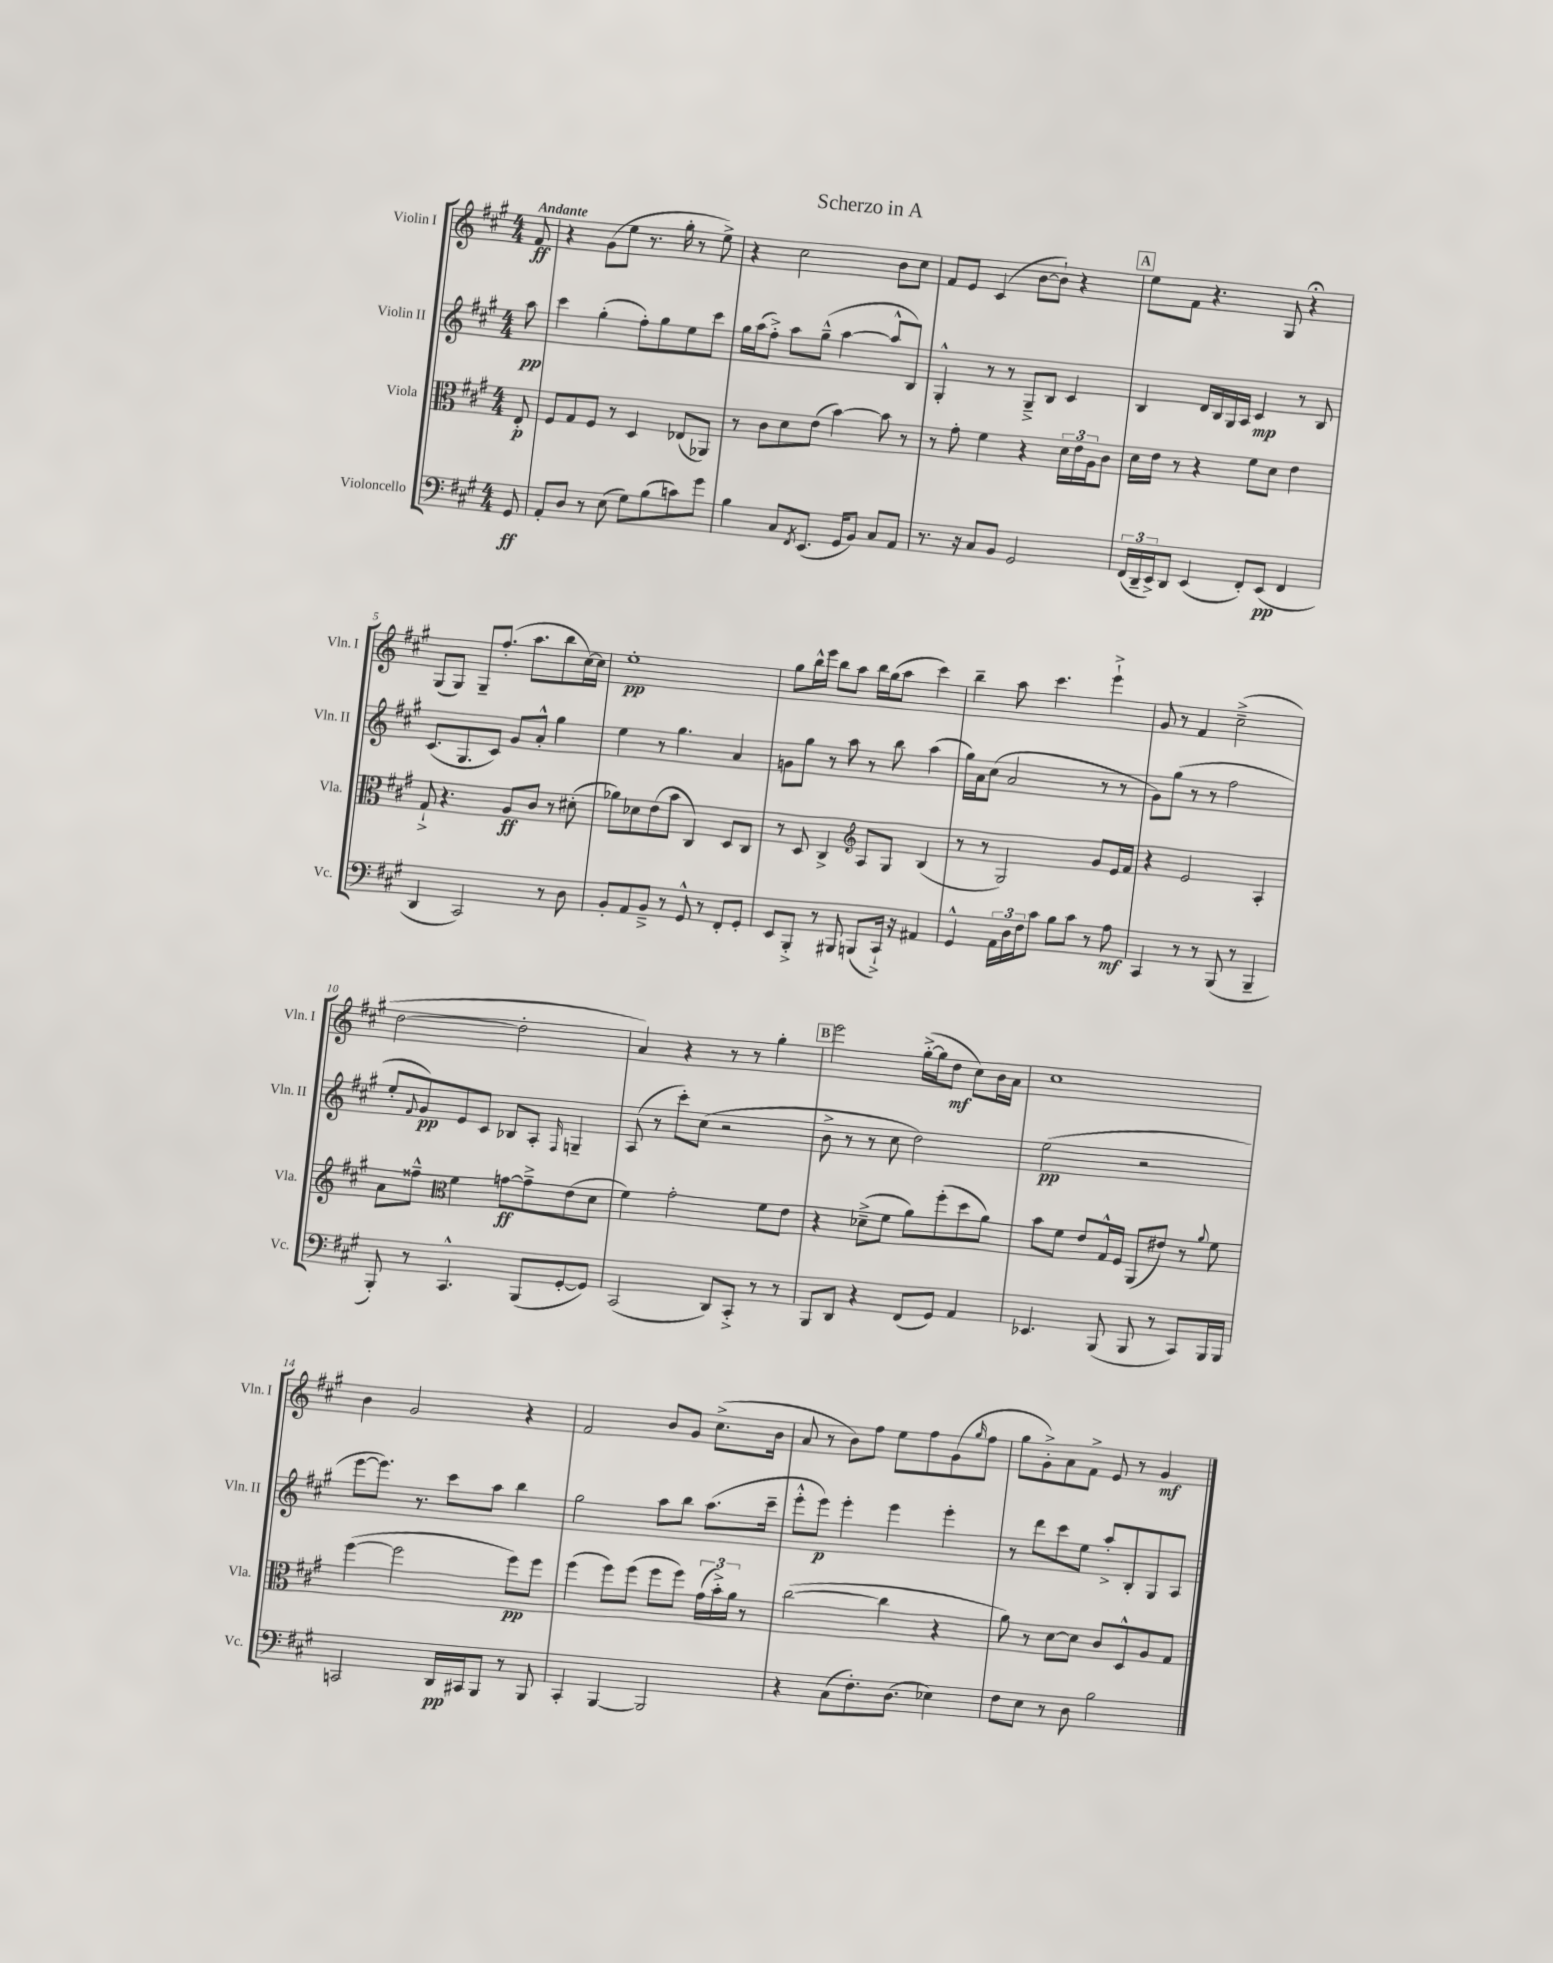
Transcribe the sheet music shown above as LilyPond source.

\header { title = "Scherzo in A" }
<<
\new StaffGroup <<
\new Staff = "s0" \with { instrumentName = "Violin I" shortInstrumentName = "Vln. I" } {
    \clef treble \key a \major \numericTimeSignature \time 4/4 \partial 8 \tempo "Andante"
    fis'8\ff |
    r4 gis'8( e''8 r8. gis''16-. r8 e''8->) |
    r4 cis''2 b'8 cis''8 |
    fis'8 e'8 cis'4( b'8~ b'8-!) r4 |
    \mark \markup { \box "A" } e''8 fis'8 r4. gis8 r4\fermata |
    gis8( gis8) gis8-- fis''8.-.( a''8. b''8 cis''16~) cis''16 |
    e''1-.\pp |
    gis''8 b''16-^ e'''16 b''8 a''8 b''16 gis''16( a''8 cis'''4) |
    b''4-- a''8 cis'''4. e'''4-!-> |
    gis'8 r8 fis'4 cis''2--->( |
    d''2~ d''2-. |
    a'4) r4 r8 r8 gis''4-. |
    \mark \markup { \box "B" } e'''2 gis''16~-.->( gis''16 d''8\mf cis''8) b'16 a'16 |
    cis''1 |
    b'4 gis'2 r4 |
    fis'2 b'8 gis'8 cis''8.->( b'16 |
    a'8 r8 b'8) fis''8 e''8 fis''8 gis'8( \grace { gis''16 } fis''8 |
    gis''8 gis'8-.->) a'8 fis'8-> e'8 r8 gis'4\mf \bar "|." |
}
\new Staff = "s1" \with { instrumentName = "Violin II" shortInstrumentName = "Vln. II" } {
    \clef treble \key a \major \numericTimeSignature \time 4/4 \partial 8
    a''8\pp |
    cis'''4 gis''4-.( fis''8-.) gis''8 e''8 cis'''8 |
    gis''16 a''16( fis''8-.->) a''8 gis''8---^( a''4~ a''8-^ b8) |
    gis4-.-^ r8 r8 gis8---> b8 cis'4 |
    \mark \markup { \box "A" } b4 d'16 b16 gis16 a16 cis'4\mp r8 b8 |
    cis'8.( gis8. cis'8) gis'8 a'8-.-^ gis''4 |
    e''4 r8 gis''4. a'4 |
    g'8 gis''8 r8 a''8 r8 b''8 a''4( |
    gis''16) a'16 cis''8( a'2 r8 r8 |
    gis'8) gis''8( r8 r8 fis''2 |
    e''8-. \appoggiatura { fis'8 } gis'8\pp) e'8 cis'8 bes8 a8-. \grace { fis16 } g4-- |
    a8( r8 cis'''8-.) cis''8( r2 |
    \mark \markup { \box "B" } b'8-> r8 r8 cis''8 d''2) |
    e''2\pp( r2 |
    e'''8~ e'''8.) r8. cis'''8 a''8 b''4 |
    gis''2 a''8 b''8 a''8.( cis'''16-- |
    e'''8-.-^ e'''8\p) e'''4-. e'''4 e'''4-. |
    r8 d'''8 cis'''8 e''8 a''8-.-> b8-. gis8 a8 \bar "|." |
}
\new Staff = "s2" \with { instrumentName = "Viola" shortInstrumentName = "Vla." } {
    \clef alto \key a \major \numericTimeSignature \time 4/4 \partial 8
    e8-.\p |
    fis8 gis8 fis8 r8 d4 ees8( aes,8) |
    r8 cis'8 d'8 e'8( b'4~) b'8 r8 |
    r8 gis'8-. fis'4 r4 \tuplet 3/2 { d'16 e'16 a16 } cis'8 |
    \mark \markup { \box "A" } d'16 e'16 r8 r4 fis'8 d'8 e'4 |
    gis8-!-> r4. a8\ff cis'8 r8 dis'8-.( |
    aes'8) des'8 e'8( b'8 cis4) d8 cis8 |
    r8 d8 cis4-> \clef treble a8 gis8 b4( |
    r8 r8 gis2) gis'8 e'16 fis'16 |
    r4 e'2 a4-. |
    a'8 fisis''8---^ \clef alto fis'4 g'8~\ff g'8---> e'8( d'8 |
    fis'4) gis'2-. fis'8 e'8 |
    \mark \markup { \box "B" } r4 des'8--->( fis'8 a'8) fis''8-.( d''8 a'8) |
    b'8 fis'8 e'8 gis16-^ fis16 a,8( eis'8) r8 \appoggiatura { a'8 } fis'8 |
    fis''4~( fis''2 fis''8\pp) fis''8 |
    fis''4( fis''8) fis''8( fis''8 fis''8) \tuplet 3/2 { gis'16( b'16-.->) a'16 } r8 |
    cis''2~( cis''4 r4 |
    a'8) r8 d'8~ d'8 cis'8 d8-^ a8 gis8 \bar "|." |
}
\new Staff = "s3" \with { instrumentName = "Violoncello" shortInstrumentName = "Vc." } {
    \clef bass \key a \major \numericTimeSignature \time 4/4 \partial 8
    gis,8\ff |
    a,8-. d8 r8 e8( gis8) b8( c'8) gis'8 |
    b4 cis8 \acciaccatura { fis,8 } e,8.( gis,16 b,8) cis8 a,8 |
    r8. r16 cis8 b,8 gis,2 |
    \mark \markup { \box "A" } \tuplet 3/2 { fis,16( d,16-- e,16->) } d,8 e,4( fis,8-.) e,8\pp( fis,4 |
    d,4 cis,2) r8 d8 |
    b,8-. a,8 b,8---> r8 gis,8-^ r8 fis,8-. gis,8-. |
    e,8 b,,8-.-> r8 bis,,8 b,,8( cis,16-!->) r16 ais,4 |
    gis,4-^ \tuplet 3/2 { a,16 d16 fis16 } cis'8 b8 cis'8 r8 a8\mf |
    cis,4 r8 r8 b,,8( r8 b,,4-- |
    b,,8-.) r8 cis,4.-^ b,,8( gis,8~-. gis,8) |
    cis,2( d,8) cis,8-.-> r8 r8 |
    \mark \markup { \box "B" } b,,8 d,8 r4 fis,8( gis,8) a,4 |
    ees,4. b,,8( b,,8 r8 cis,8) b,,16 b,,16 |
    c,2 d,16\pp cis,16 b,,8 r8 b,,8 |
    cis,4-. b,,4~ b,,2 |
    r4 cis8( fis8.-.) d8.( ees4) |
    fis8 e8 r8 d8 b2 \bar "|." |
}
>>
>>
